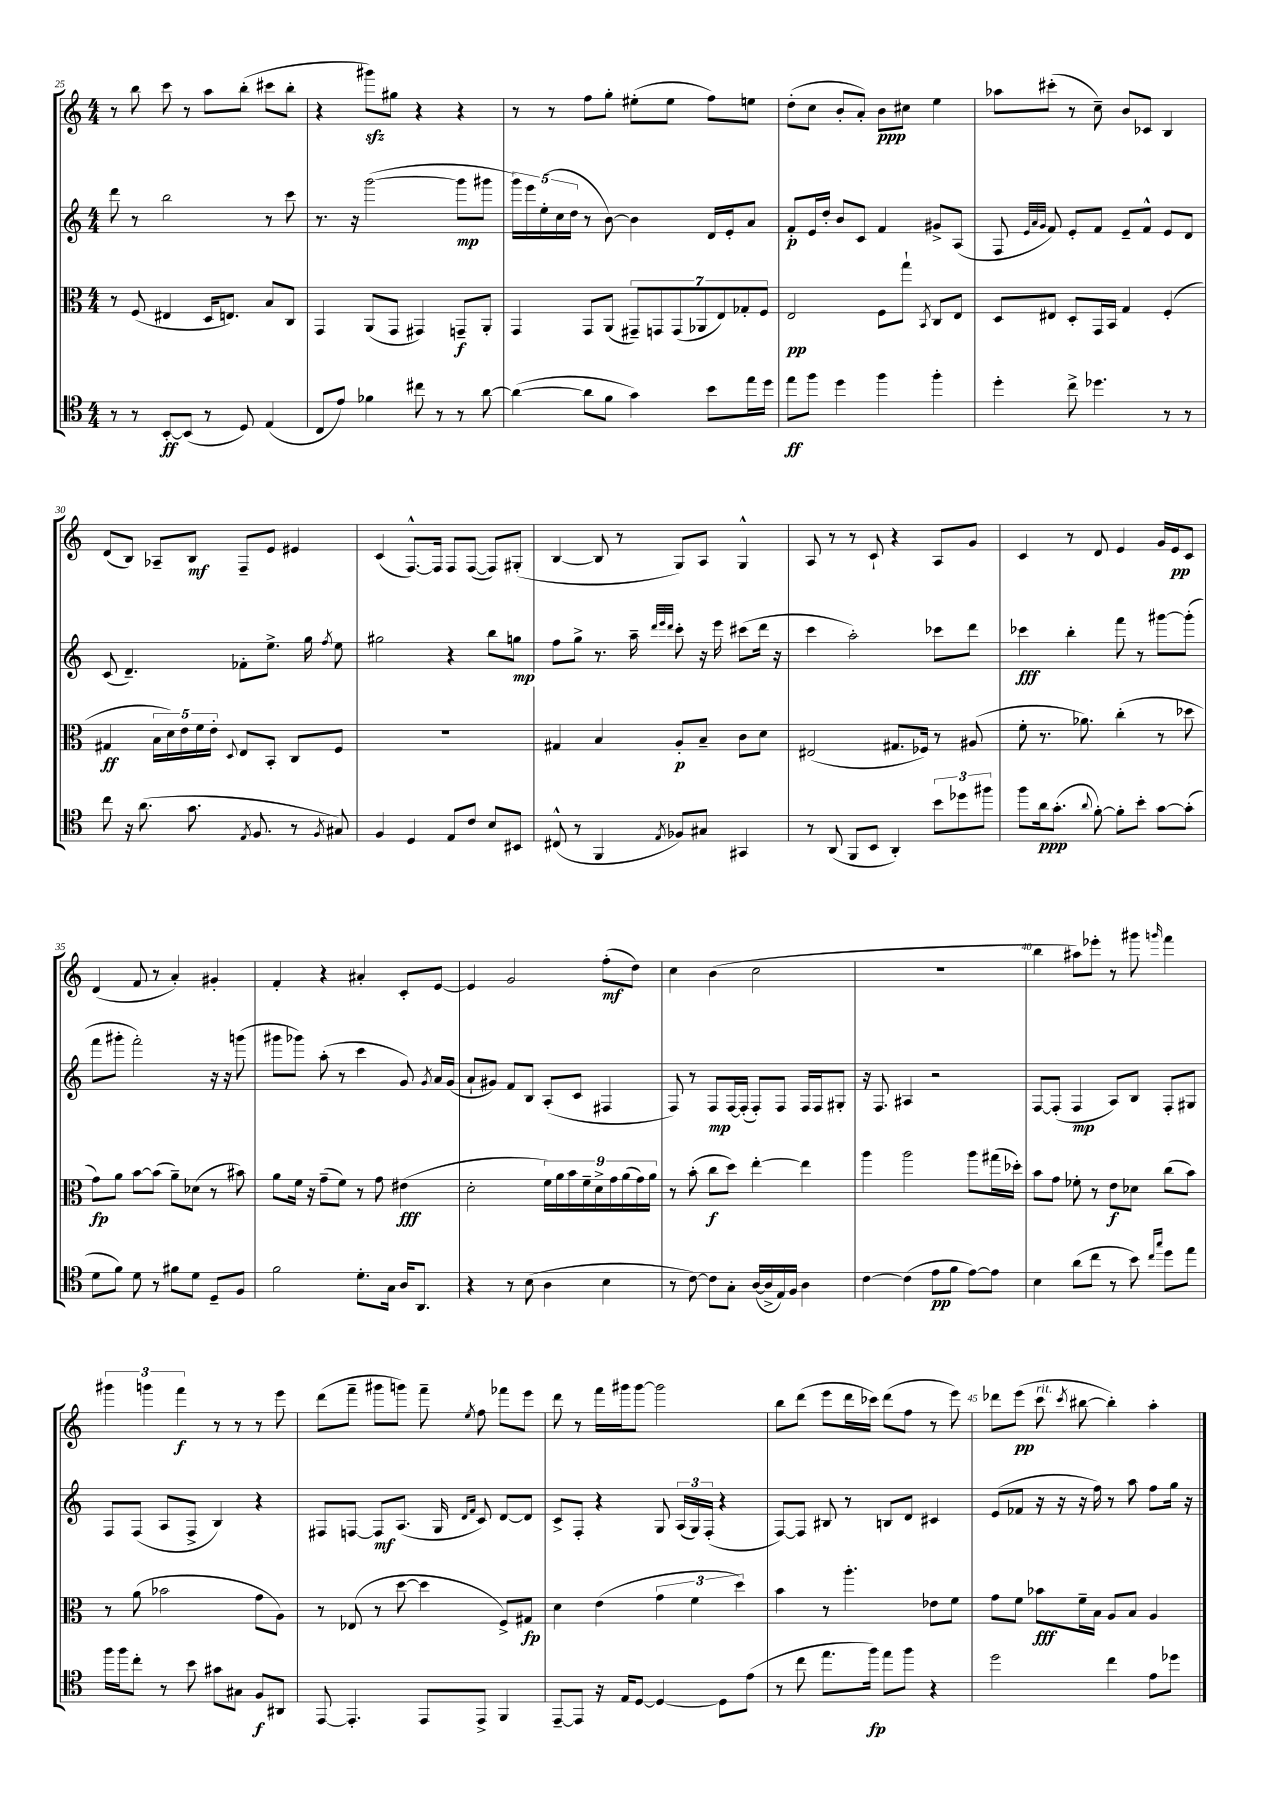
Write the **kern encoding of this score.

**kern	**dynam	**kern	**dynam	**kern	**dynam	**kern	**dynam
*part4	*part4	*part3	*part3	*part2	*part2	*part1	*part1
*staff4	*staff4	*staff3	*staff3	*staff2	*staff2	*staff1	*staff1
*clefC4	*	*clefC3	*	*clefG2	*	*clefG2	*
*k[]	*	*k[]	*	*k[]	*	*k[]	*
*M4/4	*	*M4/4	*	*M4/4	*	*M4/4	*
=25	=25	=25	=25	=25	=25	=25	=25
8r	.	8r	.	8ddd\	.	8r	.
8r	.	(8F/	.	8r	.	8bb\	.
[8BB'/L	ff	4E#X/	.	2bb\	.	8ccc\	.
(8BB/J]	.	.	.	.	.	8r	.
8r	.	16D/KL	.	.	.	8aa\L	.
.	.	8.En/J)	.	.	.	.	.
8D/)	.	.	.	.	.	(8bb'\J	.
(4E/	.	8B/L	.	8r	.	8ccc#X\L	.
.	.	8C/J	.	8ccc\	.	8bb'\J	.
=26	=26	=26	=26	=26	=26	=26	=26
8C/L	.	4GG/	.	8.r	.	4r	.
8e/J)	.	.	.	.	.	.	.
.	.	.	.	16r	.	.	.
4f-X\	.	(8AA/L	.	([2ggg\	.	8ggg#Xzz\L)	.
.	.	8GG/J	.	.	.	8gg#X\J	.
8cc#X\	.	4GG#X/)	.	.	.	4r	.
8r	.	.	.	.	.	.	.
8r	.	8GGn~/L	f	8ggg\L]	mp	4r	.
[8a\	.	8AA'/J	.	8ggg#X\J	.	.	.
=27	=27	=27	=27	=27	=27	=27	=27
(4a\_	.	4GG/	.	20ggg\LL)	.	8r	.
.	.	.	.	20eee\	.	.	.
.	.	.	.	(20ee'\	.	.	.
.	.	.	.	.	.	8r	.
.	.	.	.	20cc\	.	.	.
.	.	.	.	20dd\JJ	.	.	.
8a\L]	.	8GG/L	.	8r	.	8ff\L	.
8f\J	.	(8AA/J	.	[8b\)	.	8gg'\J	.
4g\)	.	14GG#X~/L)	.	4b\]	.	(8ee#X'\L	.
.	.	14GGn/	.	.	.	.	.
.	.	.	.	.	.	8ee#\J	.
.	.	(14GG/	.	.	.	.	.
.	.	14AA-X/	.	.	.	.	.
8b\L	.	.	.	16d/LL	.	8ff\L)	.
.	.	14E/)	.	.	.	.	.
.	.	.	.	16e'/J	.	.	.
.	.	14G-X'/	.	.	.	.	.
16ee\L	.	.	.	8a/J	.	8een\J	.
.	.	14F/J	.	.	.	.	.
16dd\JJ	.	.	.	.	.	.	.
=28	=28	=28	=28	=28	=28	=28	=28
8ee\L	ff	2E/	pp	8f'/L	p	(8dd'\L	.
8ff\J	.	.	.	16e/L	.	8cc\J	.
.	.	.	.	16dd'/JJ	.	.	.
4dd\	.	.	.	8b/L	.	8b'/L	.
.	.	.	.	8c/J	.	8a'/J)	.
4ff\	.	8F\L	.	4f/	.	8b\L	ppp
.	.	8gg`\J	.	.	.	8cc#X\J	.
.	.	8qBB/	.	.	.	.	.
4ff'\	.	8C/L	.	8g#X^/L	.	4ee\	.
.	.	8E/J	.	(8A/J	.	.	.
=29	=29	=29	=29	=29	=29	=29	=29
4dd'\	.	8D/L	.	8F/	.	8aa-X\L	.
.	.	.	.	32qqe/LLL	.	.	.
.	.	.	.	32qqa/	.	.	.
.	.	.	.	32qqg/JJJ	.	.	.
.	.	8E#X/J	.	8f/)	.	(8ccc#X'\J	.
8cc^\	.	8D'/L	.	8e'/L	.	8r	.
4.dd-X\	.	16GG/L	.	8f/J	.	8cc~\)	.
.	.	16BB/JJ	.	.	.	.	.
.	.	4G/	.	8e~/L	.	8b/L	.
.	.	.	.	8f^^/J	.	8c-X/J	.
8r	.	(4F'/	.	8e/L	.	4B/	.
8r	.	.	.	8d/J	.	.	.
!!LO:LB:g=z
=30	=30	=30	=30	=30	=30	=30	=30
8cc\	.	4G#X/	ff	(8c/	.	(8d/L	.
16r	.	.	.	4.d~/)	.	8B/J)	.
(8.a\	.	.	.	.	.	.	.
.	.	20B\LL	.	.	.	8A-X~/L	.
.	.	20d\)	.	.	.	.	.
.	.	20e\	.	.	.	.	.
8.g\	.	.	.	.	.	8B/J	mf
.	.	20f\	.	.	.	.	.
.	.	20e'\JJ	.	.	.	.	.
.	.	8qqD/	.	.	.	.	.
.	.	8E/L	.	8f-X'\L	.	8F~/L	.
8qE/	.	.	.	.	.	.	.
8.F/	.	.	.	.	.	.	.
.	.	8BB'/J	.	8.ee^\J	.	8e/J	.
8r	.	8C/L	.	.	.	4e#X/	.
.	.	.	.	16gg\	.	.	.
8qF/	.	.	.	8qff/	.	.	.
8G#X/)	.	8F/J	.	8ee\	.	.	.
=31	=31	=31	=31	=31	=31	=31	=31
4F/	.	1r	.	2gg#X\	.	(4c/	.
4D/	.	.	.	.	.	[8.F^^/L)	.
.	.	.	.	.	.	16F/Jk]	.
8E/L	.	.	.	4r	.	8F/L	.
8c/J	.	.	.	.	.	([8F/J	.
8B/L	.	.	.	8bb\L	.	8F/L])	.
8BB#X/J	.	.	.	8ggn\J	mp	(8G#X'/J	.
=32	=32	=32	=32	=32	=32	=32	=32
(8C#X^^/	.	4G#X/	.	8ff\L	.	[4B/	.
8r	.	.	.	8gg^\J	.	.	.
4FF/	.	4B/	.	8.r	.	8B/]	.
.	.	.	.	.	.	8r	.
.	.	.	.	16aa~\	.	.	.
.	.	.	.	32qqddd/LLL	.	.	.
.	.	.	.	32qqeee/	.	.	.
8qE/	.	.	.	32qqddd/JJJ	.	.	.
8F-X/L)	.	8A'/L	p	8ccc'\	.	8G/L)	.
8G#X/J	.	8B~/J	.	16r	.	8A/J	.
.	.	.	.	16eee\	.	.	.
4GG#X/	.	8c\L	.	(8ccc#X\L	.	4G^^/	.
.	.	8d\J	.	16ddd\Jk	.	.	.
.	.	.	.	16r	.	.	.
=33	=33	=33	=33	=33	=33	=33	=33
8r	.	(2E#X/	.	4ccc\	.	8A/	.
(8AA/	.	.	.	.	.	8r	.
8FF/L	.	.	.	2aa'\)	.	8r	.
8BB/J	.	.	.	.	.	8c`/	.
4AA'/)	.	8.G#X/L	.	.	.	4r	.
.	.	16F-X/Jk)	.	.	.	.	.
12b\L	.	8r	.	8ccc-X\L	.	8A/L	.
12dd-X\	.	.	.	.	.	.	.
.	.	(8A#X/	.	8ddd\J	.	8g/J	.
12ff#X\J	.	.	.	.	.	.	.
=34	=34	=34	=34	=34	=34	=34	=34
8ff\L	.	8f'\	.	4ccc-X\	fff	4c/	.
16a\k	ppp	8.r	.	.	.	.	.
(8.g'\J	.	.	.	.	.	.	.
.	.	.	.	4bb'\	.	8r	.
.	.	8.a-X\)	.	.	.	.	.
8qqa/	.	.	.	.	.	.	.
[8f'\)	.	.	.	.	.	8d/	.
8f'\L]	.	(4cc'\	.	8fff\	.	4e/	.
8b'\J	.	.	.	8r	.	.	.
[8g\L	.	8r	.	[8ggg#X\L	.	16g/LL	.
.	.	.	.	.	.	16e/J	pp
(8g'\J]	.	8dd-X\	.	(8ggg#'\J]	.	8c/J	.
!!LO:LB:g=z
=35	=35	=35	=35	=35	=35	=35	=35
8d\L	.	8g\L)	fp	8fff\L	.	(4d/	.
8f\J)	.	8a\J	.	8ggg#X'\J	.	.	.
8d\	.	[8b\L	.	2fff'\)	.	8f/	.
8r	.	(8b\J]	.	.	.	8r	.
8f#X\L	.	8a~\L)	.	.	.	4a'/)	.
8d\J	.	(8d-X\J	.	.	.	.	.
8D~/L	.	8r	.	16r	.	4g#X'/	.
.	.	.	.	16r	.	.	.
8F/J	.	8b#X\)	.	(8gggn\	.	.	.
=36	=36	=36	=36	=36	=36	=36	=36
2f\	.	8a\L	.	8ggg#X\L	.	4f'/	.
.	.	16f\Jk	.	8ggg-X\J)	.	.	.
.	.	16r	.	.	.	.	.
.	.	(8g~\L	.	(8aa'\	.	4r	.
.	.	8f\J)	.	8r	.	.	.
8.d'\L	.	8r	.	4ccc\	.	4a#X'/	.
.	.	8g\	.	.	.	.	.
16G\Jk	.	.	.	.	.	.	.
16A/KL	.	(4e#X\	fff	8g/)	.	8c'/L	.
8.AA/J	.	.	.	.	.	.	.
.	.	.	.	8qg/	.	.	.
.	.	.	.	16a/LL	.	[8e/J	.
.	.	.	.	(16g/JJ	.	.	.
=37	=37	=37	=37	=37	=37	=37	=37
4r	.	2d'\	.	8a`/L	.	4e/]	.
.	.	.	.	8g#X/J)	.	.	.
8r	.	.	.	8f/L	.	2g/	.
(8B\	.	.	.	8B/J	.	.	.
4A\	.	18f\LL)	.	(8A'/L	.	.	.
.	.	18a\	.	.	.	.	.
.	.	18b\	.	.	.	.	.
.	.	.	.	8c/J	.	.	.
.	.	18f~\	.	.	.	.	.
.	.	18d^\	.	.	.	.	.
4B\	.	.	.	4F#X/	.	(8ff'\L	mf
.	.	18g\	.	.	.	.	.
.	.	(18a\	.	.	.	.	.
.	.	.	.	.	.	8dd\J)	.
.	.	18g\)	.	.	.	.	.
.	.	18a\JJ	.	.	.	.	.
=38	=38	=38	=38	=38	=38	=38	=38
8r	.	8r	.	8F/)	.	4cc\	.
[8c\)	.	(8b'\	.	8r	.	.	.
8c\L]	.	8cc\L	f	8F/L	mp	(4b\	.
8G'\J	.	8dd\J)	.	[16F/L	.	.	.
.	.	.	.	(16F'/JJ]	.	.	.
([16A/LL	.	[4ee'\	.	8F'/L)	.	2cc\	.
16A^/]	.	.	.	.	.	.	.
16E/)	.	.	.	8F/J	.	.	.
16F/JJ	.	.	.	.	.	.	.
4A\	.	4ee\]	.	16F/LL	.	.	.
.	.	.	.	16F/J	.	.	.
.	.	.	.	8G#X'/J	.	.	.
=39	=39	=39	=39	=39	=39	=39	=39
[4c\	.	4aa\	.	16r	.	1r	.
.	.	.	.	8.F/	.	.	.
(4c\]	.	2aa\	.	4A#X/	.	.	.
8e\L	pp	.	.	2r	.	.	.
8f\J	.	.	.	.	.	.	.
[8e\L)	.	8aa\L	.	.	.	.	.
8e\J]	.	(16gg#X\L	.	.	.	.	.
.	.	16dd-X'\JJ)	.	.	.	.	.
=40	=40	=40	=40	=40	=40	=40	=40
4B\	.	8b\L	.	[8F/L	.	4bb\	.
.	.	8g\J	.	(8F'/J]	.	.	.
(8a\L	.	8f-X'\	.	4F/	mp	8aa#X\L)	.
8cc\J	.	8r	.	.	.	8eee-X'\J	.
8r	.	8e\L	f	8A/L)	.	8r	.
8b\)	.	8d-X\J	.	8B/J	.	8ggg#X\	.
16qqcc/LL	.	.	.	.	.	.	.
16qqgg/JJ	.	.	.	.	.	16qqgggn/	.
8dd\L	.	(8cc\L	.	8F'/L	.	4fff\	.
8ee\J	.	8b\J)	.	8G#X/J	.	.	.
!!LO:LB:g=z
=41	=41	=41	=41	=41	=41	=41	=41
16ff\LL	.	8r	.	8F/L	.	6ggg#X\	.
16ff\J	.	.	.	.	.	.	.
8cc'\J	.	(8a\	.	(8F/J	.	.	.
.	.	.	.	.	.	6gggn\	.
8r	.	2b-X\	.	8A/L	.	.	.
.	.	.	.	.	.	6fff\	f
8b\	.	.	.	8F^/J	.	.	.
8g#X\L	.	.	.	4B/)	.	8r	.
8G#X\J	.	.	.	.	.	8r	.
8F/L	f	8g\L	.	4r	.	8r	.
8AA#X/J	.	8A\J)	.	.	.	8eee\	.
=42	=42	=42	=42	=42	=42	=42	=42
[8EE/	.	8r	.	8F#X/L	.	(8ddd\L	.
4.EE'/]	.	(8E-X/	.	[8Fn/J	.	8fff~\J	.
.	.	8r	.	8F/L]	mf	8ggg#X\L	.
.	.	[8dd\	.	(8.A/J	.	8gggn\J)	.
8EE/L	.	4dd\]	.	.	.	8fff~\	.
.	.	.	.	16G/	.	.	.
.	.	.	.	16qqd/LL	.	.	.
.	.	.	.	16qqf/JJ	.	8qee/	.
8EE^/J	.	.	.	8c/)	.	8ff\	.
4FF/	.	8F^/L)	.	[8d/L	.	8fff-X\L	.
.	.	8G#X/J	fp	8d/J]	.	8eee\J	.
=43	=43	=43	=43	=43	=43	=43	=43
[8EE~/L	.	4d\	.	8c^/L	.	8ddd\	.
8EE/J]	.	.	.	8F'/J	.	8r	.
16r	.	(4e\	.	4r	.	16fff\LL	.
16E/KL	.	.	.	.	.	16ggg#X\J	.
[8D/J	.	.	.	.	.	[8ggg#\J	.
4D/_	.	6g\	.	8G/	.	2ggg#\]	.
.	.	.	.	(24A/LL	.	.	.
.	.	6f\	.	24G/)	.	.	.
.	.	.	.	(24F'/JJ	.	.	.
8D\L]	.	.	.	4r	.	.	.
.	.	6dd\)	.	.	.	.	.
(8e\J	.	.	.	.	.	.	.
=44	=44	=44	=44	=44	=44	=44	=44
8r	.	4b\	.	[8F/L)	.	8bb\L	.
8cc\	.	.	.	8F/J]	.	(8ddd\J	.
8.ee\L	.	8r	.	8B#X/	.	8eee\L	.
.	.	4.aa'\	.	8r	.	16ddd\L	.
16ff\Jk)	fp	.	.	.	.	16ccc-X\JJ)	.
8ee\L	.	.	.	8Bn/L	.	(8ddd\L	.
8ff\J	.	.	.	8d/J	.	8ff\J	.
4r	.	8e-X\L	.	4c#X/	.	8r	.
.	.	8f\J	.	.	.	8eee\)	.
=45	=45	=45	=45	=45	=45	=45	=45
2dd\	.	8g\L	.	(8e/L	.	8ddd-X\L	.
.	.	8f\J	.	8f-X/J	.	(8eee\J	pp
!	!	!	!	!	!	!LO:TX:a:i:t=rit.	!
.	.	8b-X\L	fff	16r	.	8ccc\	.
.	.	.	.	16r	.	.	.
.	.	.	.	.	.	8qccc/	.
.	.	16f~\L	.	16r	.	[8bb#X\	.
.	.	16B\JJ	.	16ff\)	.	.	.
4cc\	.	8A/L	.	8r	.	4bb#'\])	.
.	.	8B/J	.	8aa\	.	.	.
8e\L	.	4A/	.	8ff\L	.	4aa'\	.
8dd-X\J	.	.	.	16gg\Jk	.	.	.
.	.	.	.	16r	.	.	.
==	==	==	==	==	==	==	==
*-	*-	*-	*-	*-	*-	*-	*-
